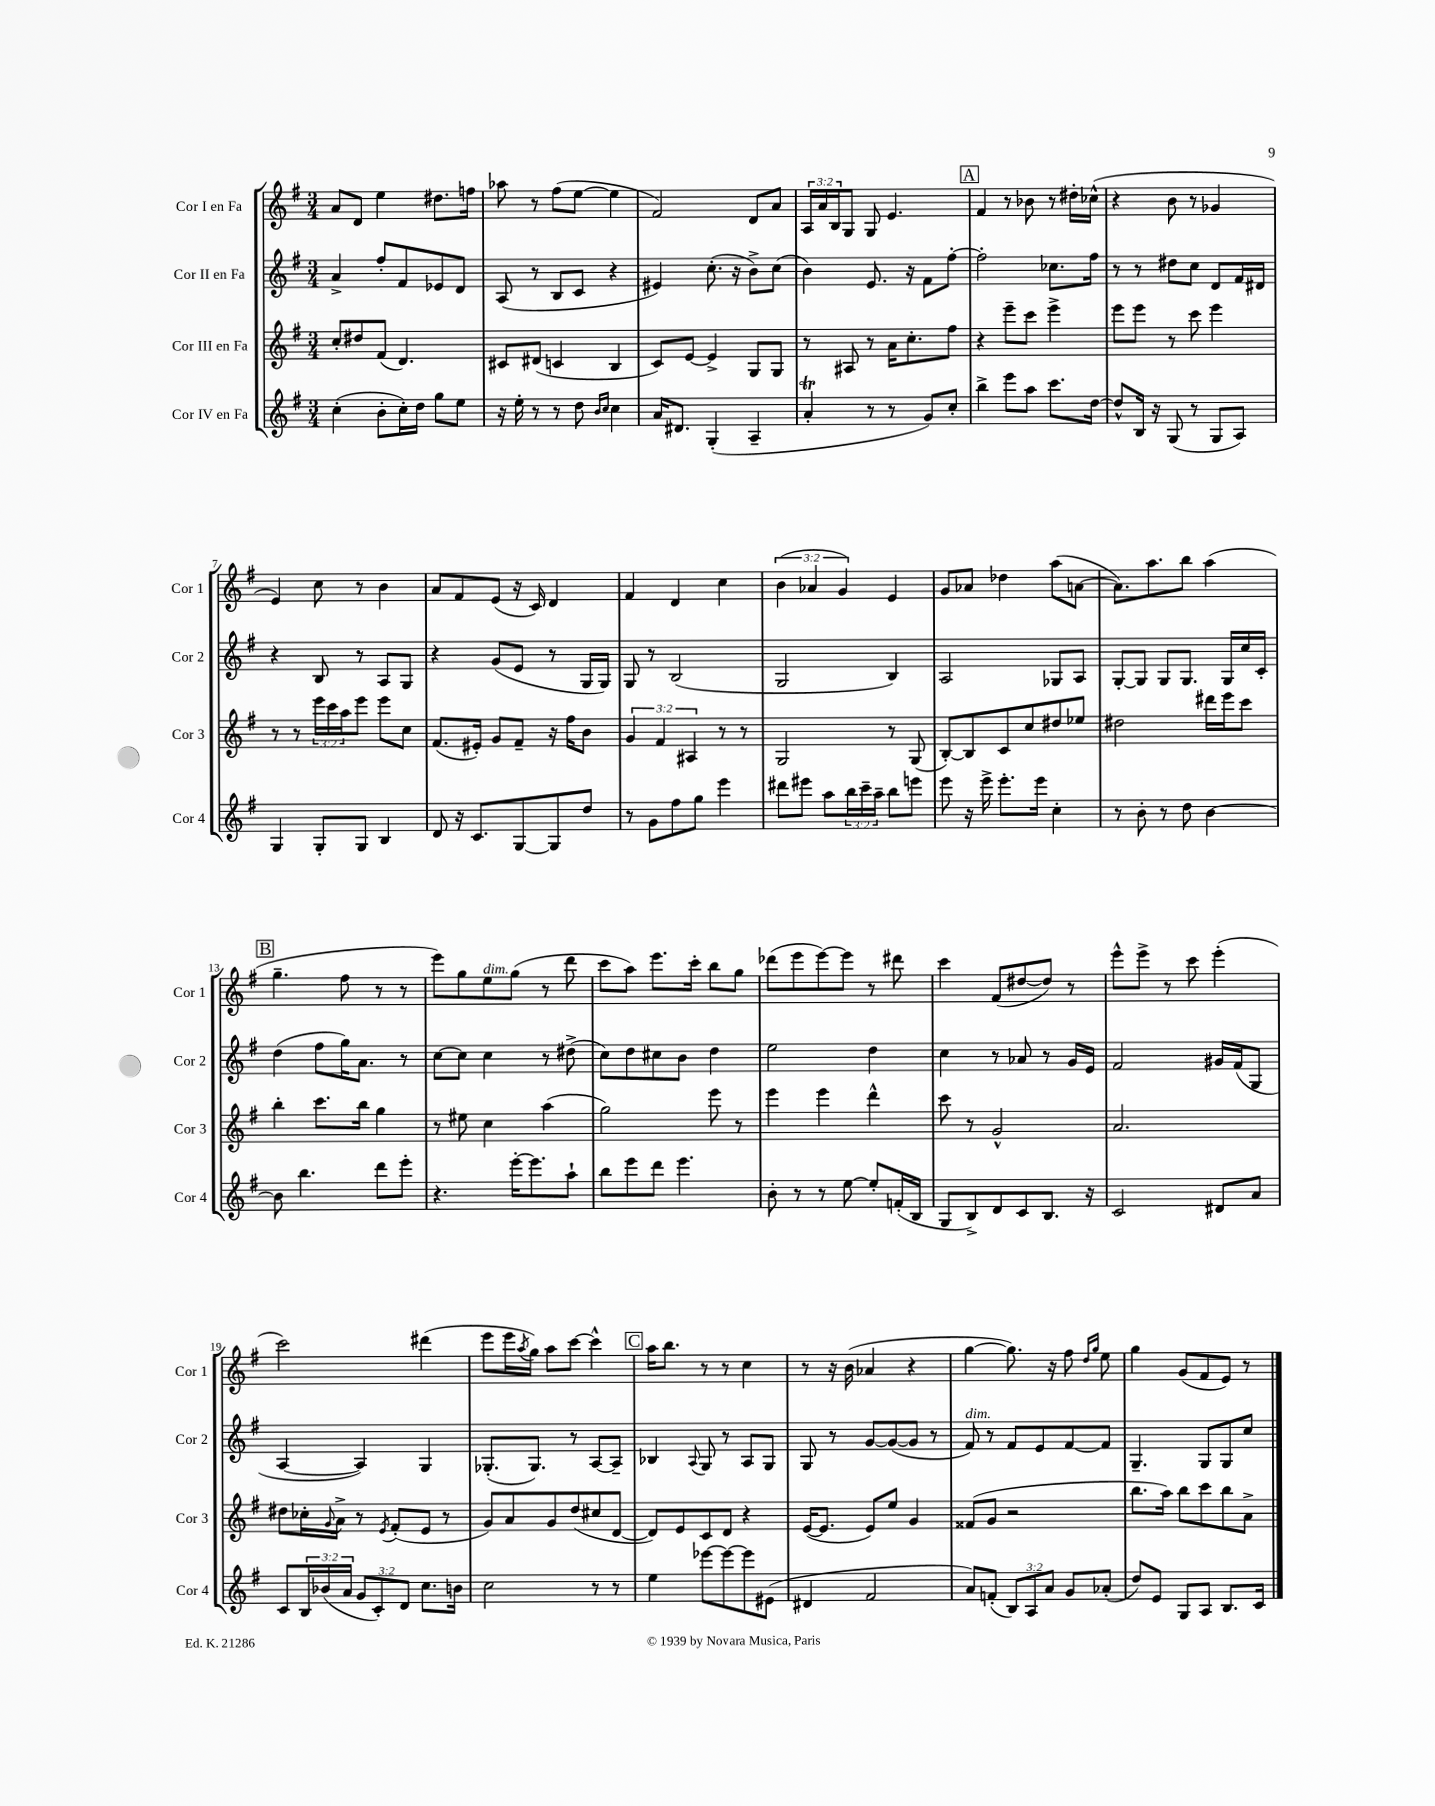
<<
\new StaffGroup <<
\new Staff = "s0" \with { instrumentName = "Cor I en Fa" shortInstrumentName = "Cor 1" } {
    \clef treble \key g \major \numericTimeSignature \time 3/4 \override Staff.TupletNumber.text = #tuplet-number::calc-fraction-text
    a'8 d'8 e''4 dis''8. f''16 |
    aes''8 r8 fis''8( e''8~ e''4 |
    fis'2) d'8 a'8 |
    \tuplet 3/2 { a16 a'16 b16 } g8 g8 e'4. |
    \mark \markup { \box "A" } fis'4 r8 bes'8 r8 dis''16-. ces''16-^( |
    r4 b'8 r8 ges'4 |
    e'4) c''8 r8 b'4 |
    a'8 fis'8 e'8( r16 c'16) d'4 |
    fis'4 d'4 c''4 |
    \tuplet 3/2 { b'4( aes'4 g'4) } e'4 |
    g'8 aes'8 des''4 a''8( a'8~ |
    a'8.) a''8. b''8 a''4( |
    \mark \markup { \box "B" } g''4.-- fis''8 r8 r8 |
    e'''8) g''8 e''8^\markup { \italic "dim." } g''8( r8 d'''8 |
    c'''8 a''8) e'''8. c'''16-. b''8 g''8 |
    des'''8( e'''8 e'''8~) e'''8 r8 dis'''8 |
    c'''4 fis'8( dis''8~ dis''8) r8 |
    e'''8-^ e'''8-> r8 c'''8 e'''4-.( |
    c'''2) dis'''4( |
    e'''8 e'''16 \acciaccatura { a''8 } g''16) a''8 c'''8~ c'''4-^ |
    \mark \markup { \box "C" } a''16 b''8. r8 r8 c''4 |
    r8 r16 b'16( aes'4 r4 |
    g''4~ g''8.) r16 fis''8 \grace { d''16 g''16 } e''8 |
    g''4 g'8( fis'8 e'8) r8 \bar "|." |
}
\new Staff = "s1" \with { instrumentName = "Cor II en Fa" shortInstrumentName = "Cor 2" } {
    \clef treble \key g \major \numericTimeSignature \time 3/4
    a'4-> fis''8-. fis'8 ees'8 d'8 |
    a8( r8 b8 c'8 r4 |
    eis'4) c''8.-.( r16 b'8->) c''8( |
    b'4) e'8. r16 fis'8 fis''8~-. |
    \mark \markup { \box "A" } fis''2-. ces''8. fis''16 |
    r8 r8 dis''8 c''8 d'8 fis'16 dis'16 |
    r4 b8 r8 a8 g8 |
    r4 g'8( e'8 r8 g16 g16) |
    g8 r8 b2( |
    g2 b4) |
    a2 ges8 a8 |
    g8~-. g8 g8 g8. g16 c''16 c'16-. |
    \mark \markup { \box "B" } d''4( fis''8 g''16) a'8. r8 |
    c''8~ c''8 c''4 r8 dis''8->( |
    c''8) d''8 cis''8 b'8 d''4 |
    e''2 d''4 |
    c''4 r8 aes'8 r8 g'16 e'16 |
    fis'2 gis'16 fis'16( g8 |
    a4~ a4) g4 |
    ges8.-.( ges8.) r8 a8~ a8-- |
    \mark \markup { \box "C" } bes4 \appoggiatura { a8 } g8 r8 a8 g8 |
    g8 r8 g'8~ g'8~( g'8 r8 |
    fis'8^\markup { \italic "dim." }) r8 fis'8 e'8 fis'8~ fis'8 |
    g4.-- g8 g8 c''8 \bar "|." |
}
\new Staff = "s2" \with { instrumentName = "Cor III en Fa" shortInstrumentName = "Cor 3" } {
    \clef treble \key g \major \numericTimeSignature \time 3/4 \override Staff.TupletNumber.text = #tuplet-number::calc-fraction-text
    c''8-. dis''8 fis'8( d'4.) |
    cis'8 dis'8( c'4 b4 |
    c'8) e'8~ e'4-> g8 g8 |
    r8 ais8 r8 a'16 c''8.-. fis''8 |
    \mark \markup { \box "A" } r4 e'''8-- c'''8 e'''4-> |
    e'''8 e'''8 r8 c'''8 e'''4 |
    r8 r8 \tuplet 3/2 { e'''16 c'''16 a''16 } e'''8 e'''8 c''8 |
    fis'8.( eis'16-.) g'8 fis'8-- r16 fis''16 b'8 |
    \tuplet 3/2 { g'4 fis'4 ais4 } r8 r8 |
    g2 r8 g8( |
    b8~-.) b8 c'8 c''8 dis''8 ees''8 |
    dis''2 dis'''16 e'''16 c'''8 |
    \mark \markup { \box "B" } b''4-. c'''8. b''16 g''4 |
    r8 eis''8 c''4 a''4( |
    g''2) e'''8 r8 |
    e'''4 e'''4 d'''4-^ |
    c'''8 r8 g'2-^ |
    a'2. |
    dis''8 ces''16-. \appoggiatura { g'8 } a'16-> r8 \acciaccatura { e'8 } fis'8-.( e'8 r8 |
    g'8) a'8 g'8 d''8( cis''8 d'8~ |
    \mark \markup { \box "C" } d'8) e'8 c'8 d'8 r4 |
    e'16~( e'8. e'8) e''8 g'4 |
    fisis'8( g'8 r2 |
    b''8. a''16) b''8 c'''8 b''8 a'8-> \bar "|." |
}
\new Staff = "s3" \with { instrumentName = "Cor IV en Fa" shortInstrumentName = "Cor 4" } {
    \clef treble \key g \major \numericTimeSignature \time 3/4 \override Staff.TupletNumber.text = #tuplet-number::calc-fraction-text
    c''4-.( b'8-. c''16-.) d''16 g''8 e''8 |
    r16 e''16-. r8 r8 d''8 \grace { b'16 c''16 } c''4 |
    a'16 dis'8. g4-.( a4-- |
    a'4-.\trill r8 r8 g'8) c''8-. |
    \mark \markup { \box "A" } b''4-> e'''8 a''8 c'''8. d''16~ |
    d''8-^ b16 r16 g8( r8 g8 a8) |
    g4 g8-. g8 b4 |
    d'8 r16 c'8. g8~ g8 d''8 |
    r8 g'8 fis''8 g''8 e'''4 |
    dis'''8 eis'''8 a''8 \tuplet 3/2 { b''16 c'''16-- a''16-- } b''8 e'''8 |
    e'''8 r16 e'''16-> e'''8.-. e'''16 c''4-. |
    r8 b'8-. r8 d''8 b'4~ |
    \mark \markup { \box "B" } b'8 b''4. d'''8 e'''8-. |
    r4. e'''16~-. e'''8. a''8-! |
    b''8 e'''8 d'''8 e'''4. |
    b'8-. r8 r8 e''8~ e''8-. f'16-.( b16 |
    g8 b8->) d'8 c'8 b8. r16 |
    c'2 dis'8 a'8 |
    c'8 \tuplet 3/2 { b16 bes'16( a'16 } \tuplet 3/2 { g'8 c'8-.) d'8 } c''8. b'16 |
    c''2 r8 r8 |
    \mark \markup { \box "C" } e''4 ees'''8~ ees'''8~ ees'''8 eis'8( |
    dis'4 fis'2 |
    a'8) f'8-.( \tuplet 3/2 { b8) a8 a'8 } g'8 aes'8-.( |
    d''8) e'8 g8 a8 b8. c'16 \bar "|." |
}
>>
>>
